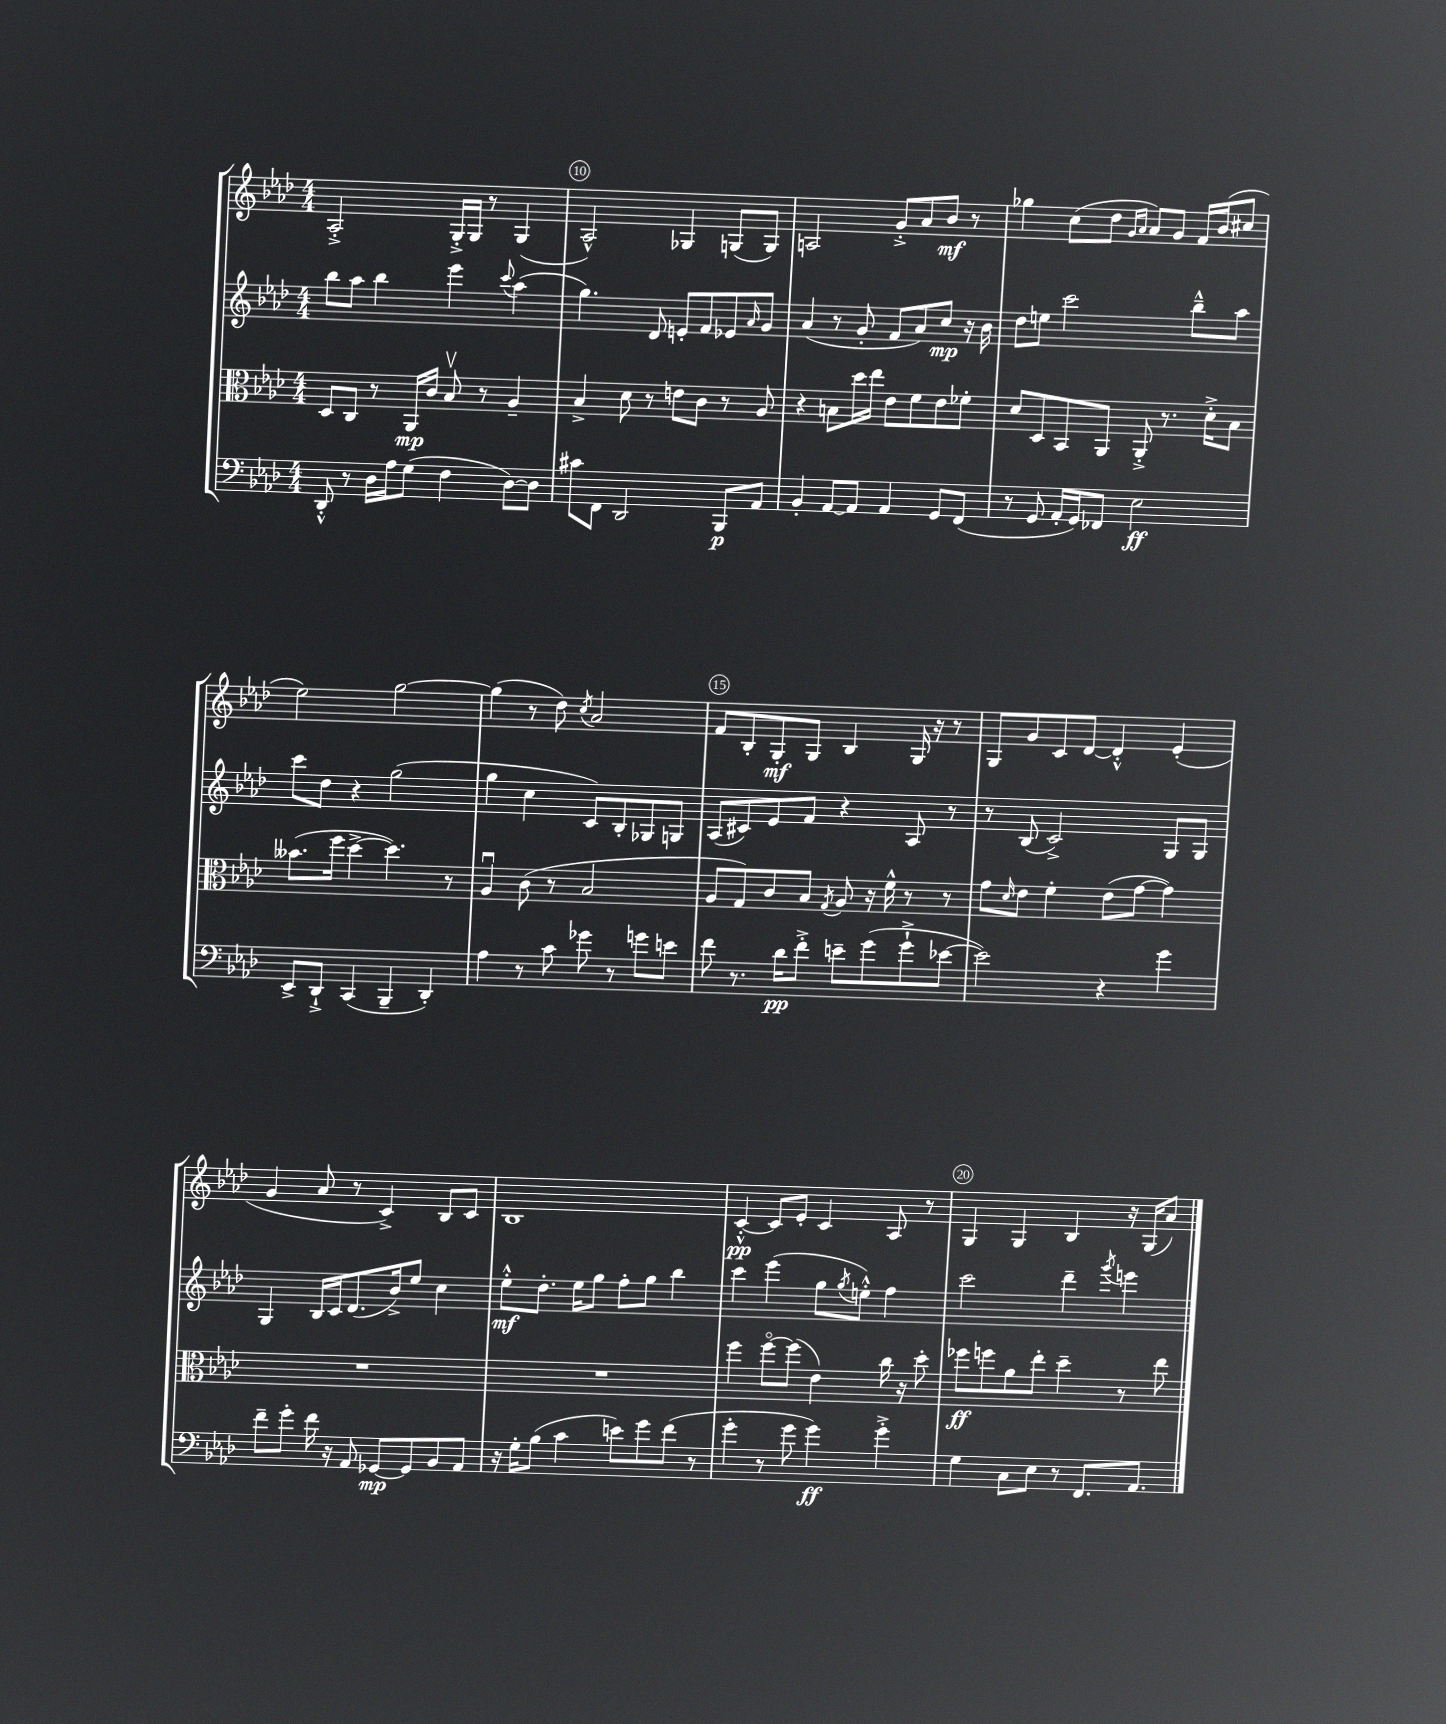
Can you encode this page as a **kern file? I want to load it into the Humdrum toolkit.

**kern	**kern	**kern	**kern
*staff4	*staff3	*staff2	*staff1
*clefF4	*clefC3	*clefG2	*clefG2
*k[b-e-a-d-]	*k[b-e-a-d-]	*k[b-e-a-d-]	*k[b-e-a-d-]
*M4/4	*M4/4	*M4/4	*M4/4
8DD-'^^	8D-	8bb-	2A-'^
8r	8C	8aa-	.
16D-	8r	4bb-	.
16A-	.	.	.
(8G	16AA-	.	.
.	16c	.	.
4F	8B-v	4eee-	16G'^
.	.	.	16G
.	8r	.	8r
.	.	8qqccc	.
[8D-)	4A-~	(4aa-	(4G
8D-]	.	.	.
=	=	=	=
8c#	4B-^	4.gg)	2A-^^)
8FF	.	.	.
2DD-	8d-	.	.
.	8r	8d-	.
.	8e	8e'	4G-
.	8c	8f	.
8BBB-	8r	8e-	(8G
.	.	16qqa-	.
8AA-	8A-	8g	8G)
=	=	=	=
4BB-'	4r	(4a-	2A
[8AA-	8B	8r	.
8AA-]	16dd-	8g'	.
.	16ee-	.	.
4AA-	8e-	8f	8g'^
.	8f	8a-)	8a-
8GG	8e-	8cc	8b-
(8FF	8f-'	16r	8r
.	.	16b-	.
=	=	=	=
8r	8d-	8dd-	4gg-
8GG	8D-	8ee	.
16AA-'	8BB-	2ccc	(8cc
16GG)	.	.	.
8FF-	8AA-	.	8dd-
.	.	.	16qqg
.	.	.	16qqa-
2E-	8AA-'^	.	8a-)
.	8.r	.	8g
.	.	8bb-~^^	16f
.	16d-'^	.	(16b-
.	8B-	8aa-	8cc#
=	=	=	=
8EE-^	(8.b--	8ccc	2ee-)
8DD-`^	.	8dd-	.
.	16ff	.	.
(4CC	[4dd-^	4r	.
4BBB-~	4.dd-])	(2gg	[2gg
4DD-')	.	.	.
.	8r	.	.
=	=	=	=
4A-	4A-u	4gg	(4gg]
8r	(8c	4cc	8r
8c	8r	.	8dd-)
.	.	.	8qcc
8g-	2B-	8c)	2a-
8r	.	8B-'	.
8g	.	8G-	.
8e	.	8G	.
=	=	=	=
8f	8A-	(8A-	8f
8.r	8G)	8c#)	8B-'
.	8c	8e-	8G'
16d-	.	.	.
8f'^	8B-	8f	8G
.	8qG	.	.
8e~	8A-	4r	4B-
(8g	16r	.	.
.	16f^^	.	.
8g`^	8r	8A-	16G
.	.	.	16r
[8e-	8r	8r	8r
=	=	=	=
2e-])	8g	8r	8G
.	16qqd-	.	.
.	8e-	(8B-	8g
.	4f'	2c^)	8c
.	.	.	[8d-
4r	(8e-	.	4d-'^^]
.	[8g	.	.
4g	4g])	8G	(4e-'
.	.	8G	.
=	=	=	=
8f~	1r	4G	4g
8g'	.	.	.
16f	.	16B-	8a-
16r	.	16c	.
8AA-	.	(8.d-	8r
[8GG-	.	.	4c^)
.	.	16b-^)	.
8GG-]	.	8ee-	.
8BB-	.	4cc	8B-
8AA-	.	.	8c
=	=	=	=
16r	1r	8ee-'^^	1B-
16G'	.	.	.
(8B-	.	8.dd-'	.
4c	.	.	.
.	.	16ee-	.
.	.	8gg	.
8e)	.	8ff'	.
8g	.	8gg	.
(8f	.	4bb-	.
8r	.	.	.
=	=	=	=
4g'	4ff	4ccc	[4c'^^
8r	[8ffo	(4eee-	8c]
8g	(8ff]	.	8e-'
4g)	4e-)	8gg	4c
.	.	8qgg	.
.	.	8ee'^^)	.
4g'^	16cc	4ff	8A-
.	16r	.	.
.	8dd-'	.	8r
=	=	=	=
4G	8ff-	2ccc	4G
.	8ff	.	.
8C	8a-	.	4G
8E-	8ee-'	.	.
8r	4dd-~	4ddd-~	4B-
8.FF	.	.	.
.	.	8qggg	.
.	8r	4eee	16r
8.AA-	.	.	(16G
.	8ee-	.	8a-)
==	==	==	==
*-	*-	*-	*-
